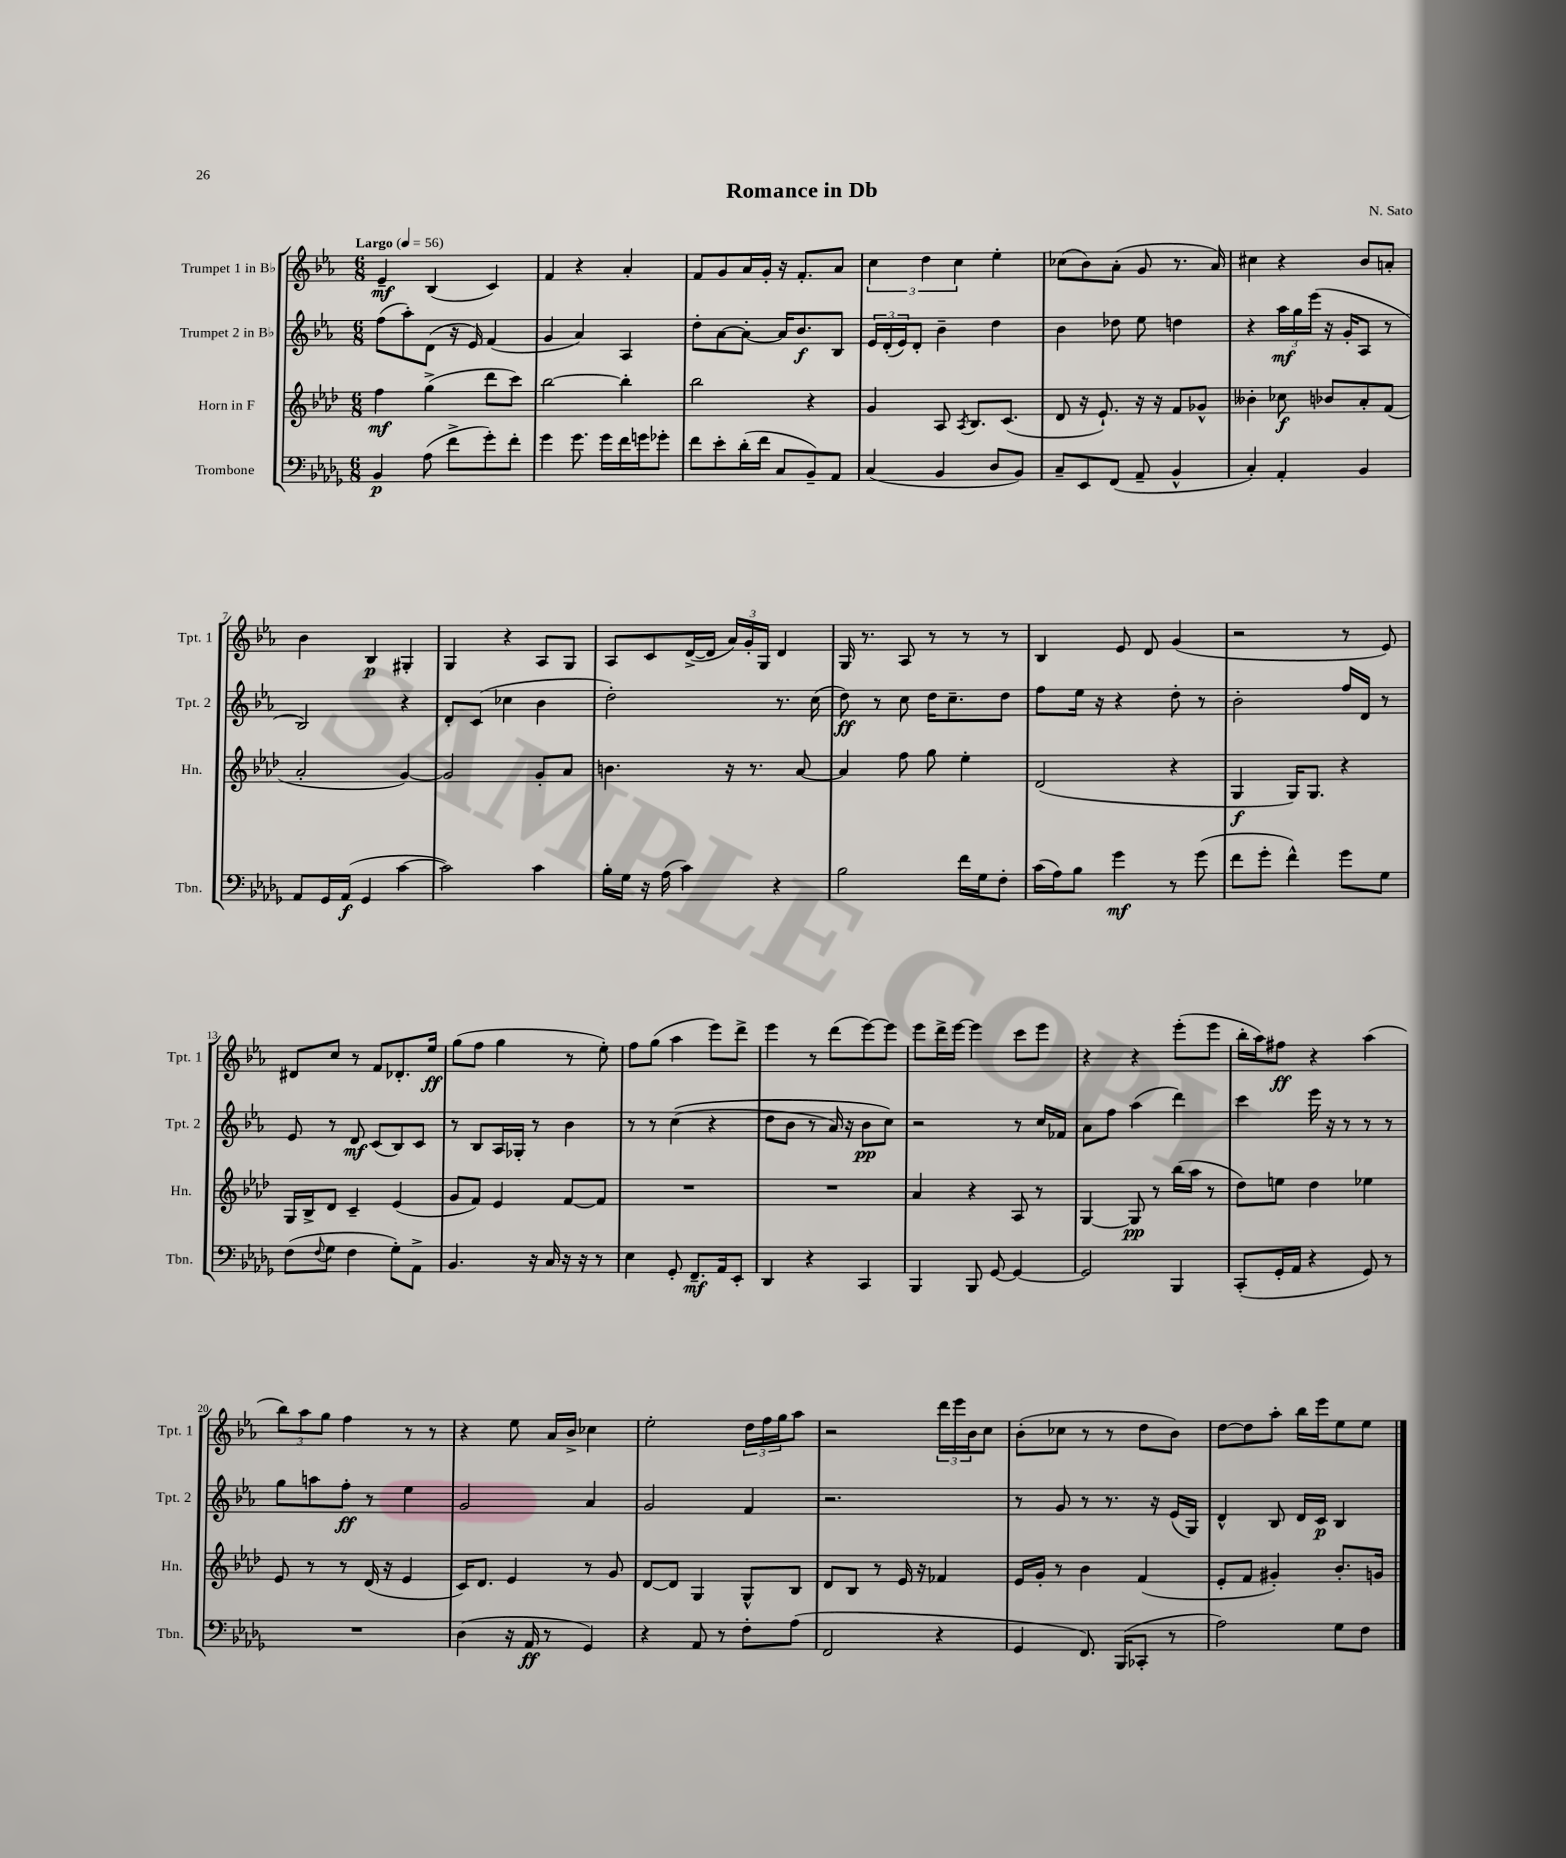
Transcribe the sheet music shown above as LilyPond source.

\header { title = "Romance in Db" composer = "N. Sato" }
<<
\new StaffGroup <<
\new Staff = "s0" \with { instrumentName = "Trumpet 1 in Bb" shortInstrumentName = "Tpt. 1" } {
    \clef treble \key ees \major \numericTimeSignature \time 6/8 \tempo "Largo" 4 = 56
    ees'4--\mf bes4( c'4) |
    f'4 r4 aes'4-. |
    f'8 g'8 aes'16 g'16-. r16 f'8.-. aes'8 |
    \tuplet 3/2 { c''4 d''4 c''4 } ees''4-. |
    ces''8( bes'8) aes'8-.( g'8 r8. aes'16) |
    cis''4 r4 bes'8 a'8-. |
    bes'4 bes4\p gis4-. |
    g4 r4 aes8 g8 |
    aes8 c'8 d'16~->( d'16 \tuplet 3/2 { aes'16) g'16-. g16 } d'4 |
    g16 r8. aes8 r8 r8 r8 |
    bes4 ees'8 d'8 g'4( |
    r2 r8 ees'8) |
    dis'8 c''8 r8 f'8 des'8.-. ees''16\ff |
    g''8( f''8 g''4 r8 ees''8-.) |
    f''8 g''8( aes''4 ees'''8) d'''8-> |
    ees'''4 r8 d'''8( ees'''8~) ees'''8 |
    ees'''8 d'''16-> ees'''16~ ees'''4 c'''8 ees'''8 |
    r4 r4 ees'''8-.( ees'''8 |
    bes''16-. aes''16) fis''8\ff r4 aes''4( |
    \tuplet 3/2 { bes''8) aes''8 g''8 } f''4 r8 r8 |
    r4 ees''8 aes'16 bes'16-> ces''4 |
    ees''2-. \tuplet 3/2 { d''16 f''16 g''16 } aes''8 |
    r2 \tuplet 3/2 { d'''16 ees'''16 bes'16 } c''8 |
    bes'8-.( ces''8 r8 r8 d''8 bes'8) |
    d''8~ d''8 aes''8-. bes''16 ees'''16 ees''8 ees''8 \bar "|." |
}
\new Staff = "s1" \with { instrumentName = "Trumpet 2 in Bb" shortInstrumentName = "Tpt. 2" } {
    \clef treble \key ees \major \numericTimeSignature \time 6/8
    f''8( aes''8-.) d'8( r16 ees'16) f'4( |
    g'4 aes'4) aes4 |
    d''8-. aes'8~ aes'8~-. aes'16 bes'8.\f bes8 |
    \tuplet 3/2 { ees'16 d'16-.( ees'16) } d'8-. bes'4-- d''4 |
    bes'4 des''8 ees''8 d''4 |
    r4 \tuplet 3/2 { aes''16\mf g''16 ees'''16( } r16 g'16-. aes8 r8 |
    bes2) r4 |
    d'8-. c'8( ces''4 bes'4 |
    d''2-.) r8. c''16( |
    d''8\ff) r8 c''8 d''16 c''8.-- d''8 |
    f''8 ees''16 r16 r4 d''8-. r8 |
    bes'2-. f''16 d'16 r8 |
    ees'8 r8 d'8\mf c'8( bes8) c'8 |
    r8 bes8 aes16 ges16-. r8 bes'4 |
    r8 r8 c''4(\( r4 |
    d''8 bes'8 r8 aes'16) r16 bes'8\pp c''8\) |
    r2 r8 c''16 fes'16 |
    aes'8 f''8 aes''4( d'''4) |
    c'''4 ees'''16 r16 r8 r8 r8 |
    g''8 a''8 f''8-.\ff r8 ees''4 |
    g'2 aes'4 |
    g'2 f'4 |
    r2. |
    r8 g'8 r8 r8. r16 ees'16( g16) |
    d'4-^ bes8 d'16 c'16\p bes4 \bar "|." |
}
\new Staff = "s2" \with { instrumentName = "Horn in F" shortInstrumentName = "Hn." } {
    \clef treble \key aes \major \numericTimeSignature \time 6/8
    f''4\mf g''4->( des'''8 c'''8) |
    bes''2~ bes''4-. |
    bes''2 r4 |
    g'4 aes8 \acciaccatura { aes8 } bes8. c'8.( |
    des'8 r16 ees'8.-!) r16 r16 f'8 ges'8-^ |
    beses'4-. ces''8\f bes'8 aes'8-. f'8( |
    aes'2-. g'4~) |
    g'2 g'8-. aes'8 |
    b'4. r16 r8. aes'8~ |
    aes'4 f''8 g''8 ees''4-. |
    des'2( r4 |
    g4\f g16) g8. r4 |
    g16 bes16-> des'8 c'4-- ees'4( |
    g'8 f'8) ees'4 f'8~ f'8 |
    R2. |
    R2. |
    aes'4 r4 aes8 r8 |
    g4~ g8\pp r8 bes''16( aes''16 r8 |
    des''8) e''8 des''4 ees''4 |
    ees'8 r8 r8 des'16( r16 ees'4 |
    c'16) des'8. ees'4 r8 g'8 |
    des'8~ des'8 g4 g8-^ bes8 |
    des'8 bes8 r8 ees'16 r16 fes'4 |
    ees'16 g'16-. r8 bes'4 f'4( |
    ees'8-. f'8 gis'4-.) bes'8.-. g'16 \bar "|." |
}
\new Staff = "s3" \with { instrumentName = "Trombone" shortInstrumentName = "Tbn." } {
    \clef bass \key des \major \numericTimeSignature \time 6/8
    bes,4\p aes8( f'8-> ges'8-.) f'8-. |
    ges'4 ges'8. ges'16 f'16 g'16 ges'8-. |
    f'8 ees'8-. des'16-.( f'16 c8 bes,8--) aes,8 |
    c4( bes,4 des8 bes,8) |
    c8-- ees,8 f,8( aes,8-- bes,4-^ |
    c4-.) aes,4-. bes,4 |
    aes,8 ges,16 aes,16\f( ges,4 c'4~ |
    c'2) c'4 |
    bes16-. ges16 r16 aes16( c'4) r4 |
    bes2 f'16 ges16 f8-. |
    c'16( aes16) bes8 ges'4\mf r8 ges'8( |
    f'8 ges'8-. f'4-^) ges'8 ges8 |
    f8( \appoggiatura { f8 } ges8 f4 ges8-.) aes,8-> |
    bes,4. r16 c16 r16 r16 r8 |
    ees4 ges,8-. f,8.--\mf aes,16 ees,8-. |
    des,4 r4 c,4 |
    bes,,4 bes,,8 ges,8~ ges,4~ |
    ges,2 bes,,4 |
    c,8-.( ges,16-. aes,16 r4 ges,8) r8 |
    R2. |
    des4( r16 aes,16\ff r8 ges,4) |
    r4 aes,8 r8 f8-. aes8( |
    f,2 r4 |
    ges,4 f,8.) bes,,16( ces,8-. r8 |
    aes2) ges8 f8 \bar "|." |
}
>>
>>
